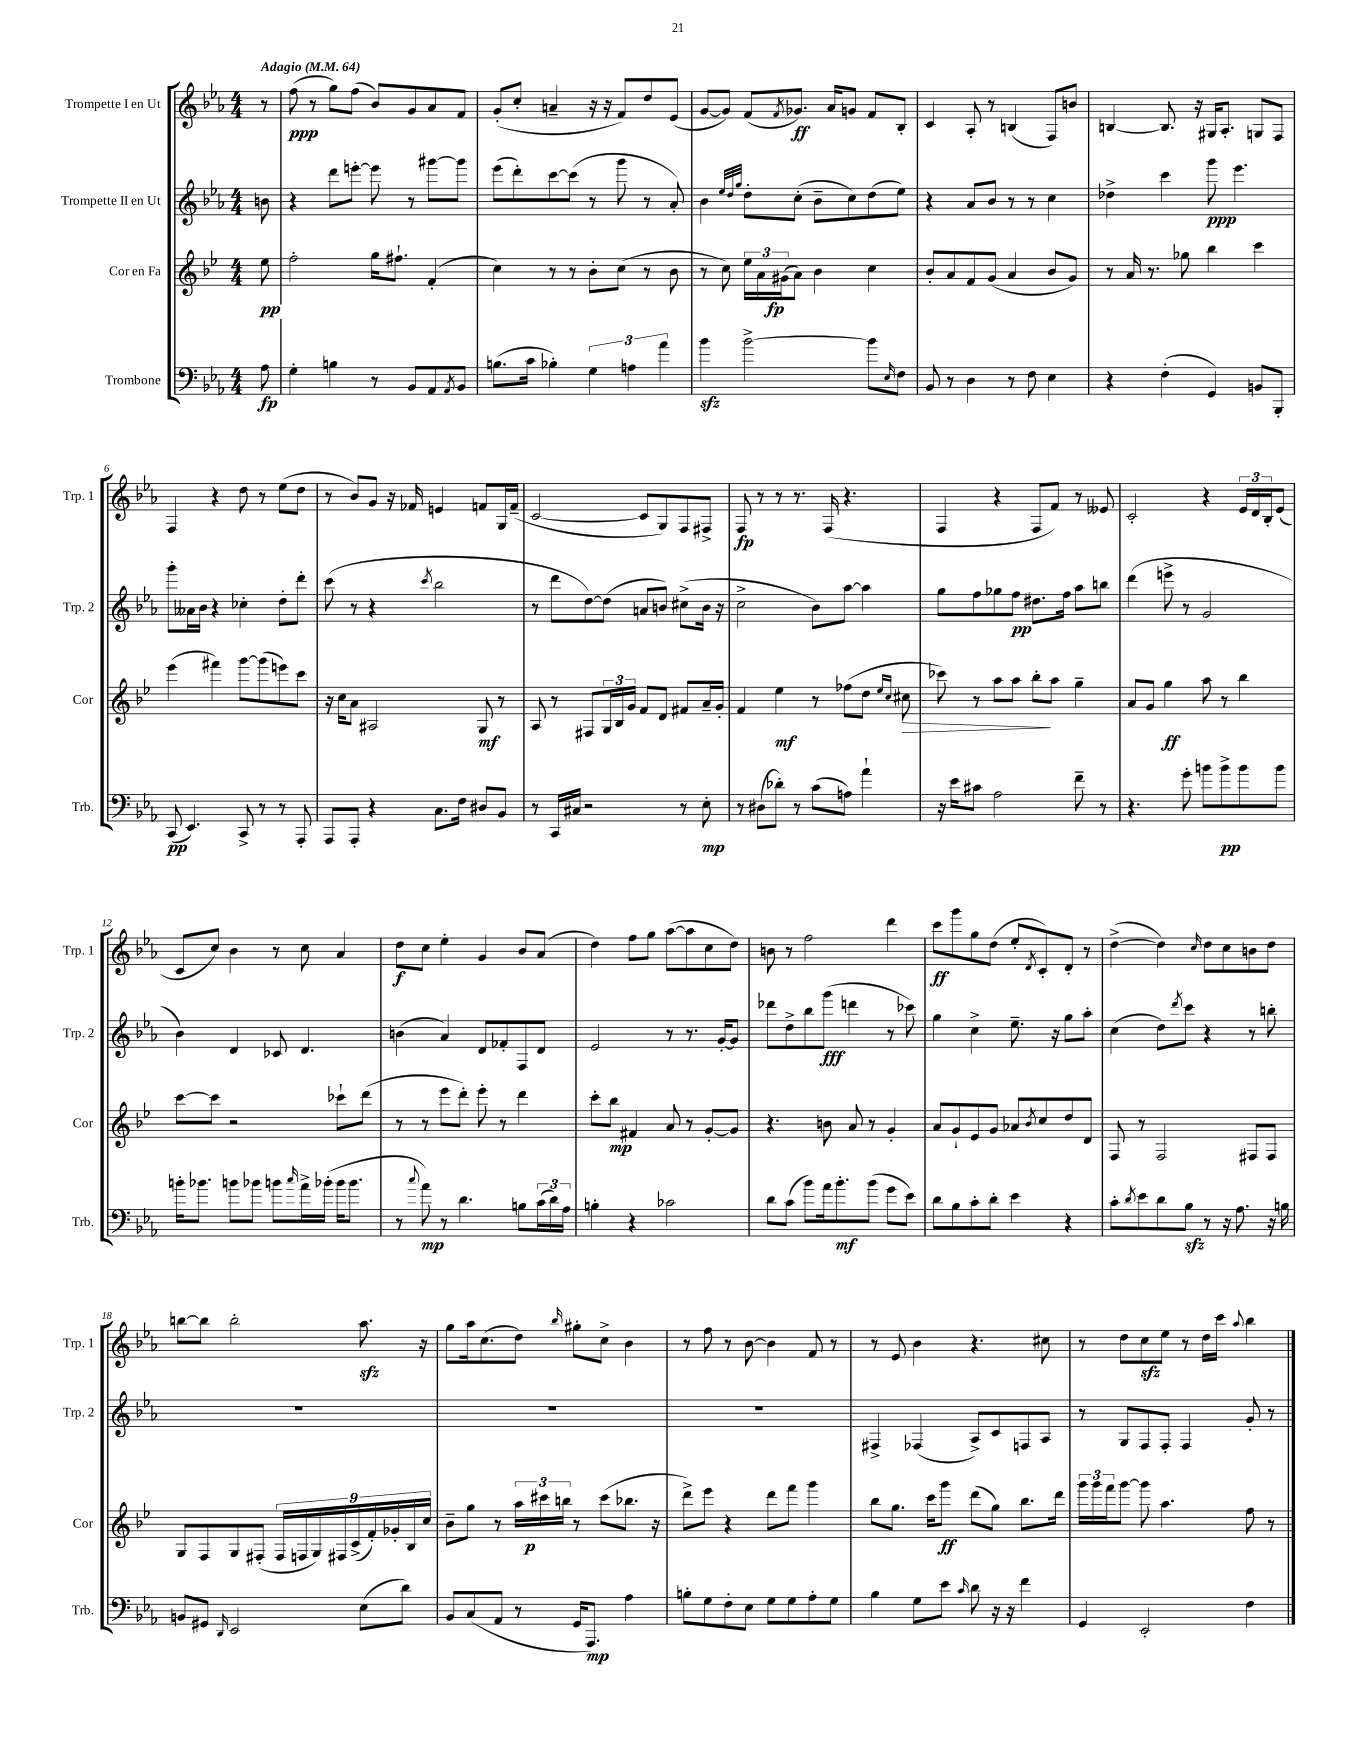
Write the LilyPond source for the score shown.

<<
\new StaffGroup <<
\new Staff = "s0" \with { instrumentName = "Trompette I en Ut" shortInstrumentName = "Trp. 1" } {
    \clef treble \key ees \major \numericTimeSignature \time 4/4 \partial 8 \tempo "Adagio" 4 = 64
    r8 |
    f''8\ppp( r8 g''8) f''8( bes'8) g'8 aes'8 f'8 |
    g'8-.( c''8-. a'4-- r16 r16 f'8) d''8 ees'8( |
    g'8~ g'8) f'8( \acciaccatura { f'8 } ges'8.\ff) aes'16 g'8 f'8 bes8-. |
    c'4 aes8-. r8 b4( f8) b'8 |
    b4~ b8. r16 gis16 aes8.-. g8 f8 |
    f4 r4 d''8 r8 ees''8( d''8 |
    r8 bes'8) g'8 r16 fes'16 e'4 f'8 g16 f'16--( |
    c'2~ c'8 g8) f8 fis8-> |
    f8\fp r8 r8 r8. f16( r4. |
    f4 r4 f8 f'8) r8 eeses'8 |
    c'2-. r4 \tuplet 3/2 { ees'16 d'16 bes16-. } ees'8( |
    c'8 c''8) bes'4 r8 c''8 aes'4 |
    d''8\f c''8 ees''4-. g'4 bes'8 aes'8( |
    d''4) f''8 g''8 aes''8~( aes''8 c''8 d''8) |
    b'8 r8 f''2 d'''4 |
    c'''8\ff g'''8 g''8 d''8( ees''8-. \acciaccatura { d'8 } c'8-.) d'8-. r8 |
    d''4~->( d''4) \grace { c''16 } d''8 c''8 b'8 d''8 |
    b''8~ b''8 b''2-. aes''8.\sfz r16 |
    g''8 aes''16 c''8.( d''8) \grace { bes''16 } gis''8-. c''8-> bes'4 |
    r8 f''8 r8 bes'8~ bes'4 f'8 r8 |
    r8 ees'8 bes'4 r4. cis''8 |
    r8 d''8 c''8\sfz ees''8 r8 d''16 c'''16 \appoggiatura { aes''8 } bes''4 \bar "|." |
}
\new Staff = "s1" \with { instrumentName = "Trompette II en Ut" shortInstrumentName = "Trp. 2" } {
    \clef treble \key ees \major \numericTimeSignature \time 4/4 \partial 8
    b'8 |
    r4 d'''8 e'''8~-. e'''8 r8 gis'''8~ gis'''8 |
    ees'''8( d'''8-.) c'''8~ c'''8( r8 g'''8 r8 aes'8-.) |
    bes'4 \grace { ees''32 d''32 g''32 } d''8-. c''8-.( bes'8-- c''8) d''8( ees''8) |
    r4 aes'8 bes'8 r8 r8 c''4 |
    des''4-> c'''4 g'''8\ppp ees'''4. |
    g'''8-. aeses'16 bes'16 r4 ces''4-. d''8-. d'''8-. |
    c'''8( r8 r4 \acciaccatura { c'''8 } bes''2 |
    r8 d'''8 d''8~) d''8( a'8 b'8) cis''8->( b'16 r16 |
    c''2-> bes'8) aes''8~ aes''4 |
    g''8 f''8 ges''8 f''8\pp dis''8. f''16 aes''8 b''8 |
    d'''4( e'''8-> r8 g'2 |
    bes'4) d'4 ces'8 d'4. |
    b'4( aes'4) d'8 fes'8-. f8 d'8 |
    ees'2 r8 r8. g'16~-. g'8 |
    des'''8 d''8-> bes''8 g'''8\fff( d'''4 r8 ces'''8) |
    g''4 c''4-> ees''8.-- r16 g''8 aes''8-. |
    c''4( d''8) \acciaccatura { d'''8 } c'''8 r4 r8 b''8-. |
    R1 |
    R1 |
    R1 |
    fis4-> fes4( aes8->) c'8 f8 aes8 |
    r8 g8 f8 f8-. f4 g'8-. r8 \bar "|." |
}
\new Staff = "s2" \with { instrumentName = "Cor en Fa" shortInstrumentName = "Cor" } {
    \clef treble \key bes \major \numericTimeSignature \time 4/4 \partial 8
    ees''8\pp |
    f''2-. g''16 fis''8.-! f'4-.( |
    c''4) r8 r8 bes'8-. c''8( r8 bes'8 |
    r8 c''8) \tuplet 3/2 { ees''16 a'16 gis'16\fp( } a'8) bes'4 c''4 |
    bes'8-. a'8 f'8 g'8( a'4 bes'8 g'8) |
    r8 a'16 r8. ges''8 bes''4 c'''4 |
    ees'''4( fis'''4) g'''8~ g'''8( e'''8) c'''8 |
    r16 c''16 a'8 ais2 g8\mf r8 |
    a8 r8 fis8 \tuplet 3/2 { g16 bes16 g'16 } f'8 d'8 fis'8 a'16-- g'16-. |
    f'4 ees''4\mf r8 fes''8( d''8 \grace { ees''16 c''16 } cis''8\> |
    ces'''8) r8 a''8 a''8 bes''8-.\! a''8 g''4-- |
    a'8 g'8 g''4\ff a''8 r8 bes''4 |
    c'''8~ c'''8 r2 ces'''8-! d'''8( |
    r8 r8 ees'''8 d'''8-.) ees'''8-. r8 d'''4 |
    c'''8-. bes''8\mp fis'4 a'8 r8 g'8~-. g'8 |
    r4. b'8 a'8 r8 g'4-. |
    a'8 g'8-! ees'8 g'8 aes'8 \acciaccatura { bes'8 } c''8 d''8 d'8 |
    f8 r8 f2 fis8 fis8 |
    g8 f8 g8 fis8-.( \tuplet 9/8 { fis16 f16 g16) fis16 c'16->( f'16-.) ges'16-. bes16 c''16 } |
    bes'8-- g''8 r8 \tuplet 3/2 { a''16 cis'''16\p b''16 } r8 cis'''8( bes''8. r16 |
    d'''8->) ees'''8 r4 d'''8 f'''8 g'''4 |
    bes''8 g''8. c'''16 g'''8\ff d'''8( g''8) bes''8. d'''16 |
    \tuplet 3/2 { g'''16 g'''16 f'''16 } g'''8~ g'''8 a''4. f''8 r8 \bar "|." |
}
\new Staff = "s3" \with { instrumentName = "Trombone" shortInstrumentName = "Trb." } {
    \clef bass \key ees \major \numericTimeSignature \time 4/4 \partial 8
    aes8\fp |
    g4-. b4 r8 bes,8 aes,8 \acciaccatura { aes,8 } bes,8 |
    b8.( c'16 bes4-.) \tuplet 3/2 { g4 a4 aes'4 } |
    bes'4\sfz bes'2~-> bes'8 \grace { ees16 } f8 |
    bes,8 r8 d4 r8 f8 ees4 |
    r4 f4-.( g,4) b,8 bes,,8-. |
    c,8\pp( ees,4.) c,8-> r8 r8 aes,,8-. |
    aes,,8 aes,,8-. r4 c8. f16 dis8 bes,8 |
    r8 c,16 cis16 r2 r8 ees8-.\mp |
    r8 dis8( des'8-.) r8 c'8( a8) aes'4-! |
    r16 ees'16 cis'8 aes2 f'8-- r8 |
    r4. g'8-. b'8 b'8->\pp b'8 b'8 |
    b'16-. bes'8. b'8 bes'8 b'8 \grace { c''16 } aes'16-> bes'16-.( bes'16 bes'8. |
    r8 \appoggiatura { c''8 } aes'8\mp) r8 d'4. b8 \tuplet 3/2 { c'16( d'16) aes16 } |
    b4-. r4 ces'2 |
    d'8 c'8( bes'8) aes'16 bes'8.-.\mf bes'8( g'8 ees'8) |
    d'8 bes8 c'8-. d'8-. ees'4 r4 |
    c'8-. \acciaccatura { d'8 } ees'8 d'8 bes8\sfz r8 r16 aes8. r16 b16 |
    b,8 gis,8 \grace { d,16 } ees,2 ees8( d'8) |
    bes,8 c8( aes,8 r8 g,16 aes,,8.\mp) aes4 |
    b8-. g8 f8-. ees8 g8 g8 aes8-. g8 |
    bes4 g8 ees'8 \grace { c'16 } d'8 r16 r16 f'4 |
    g,4 ees,2-. f4 \bar "|." |
}
>>
>>
